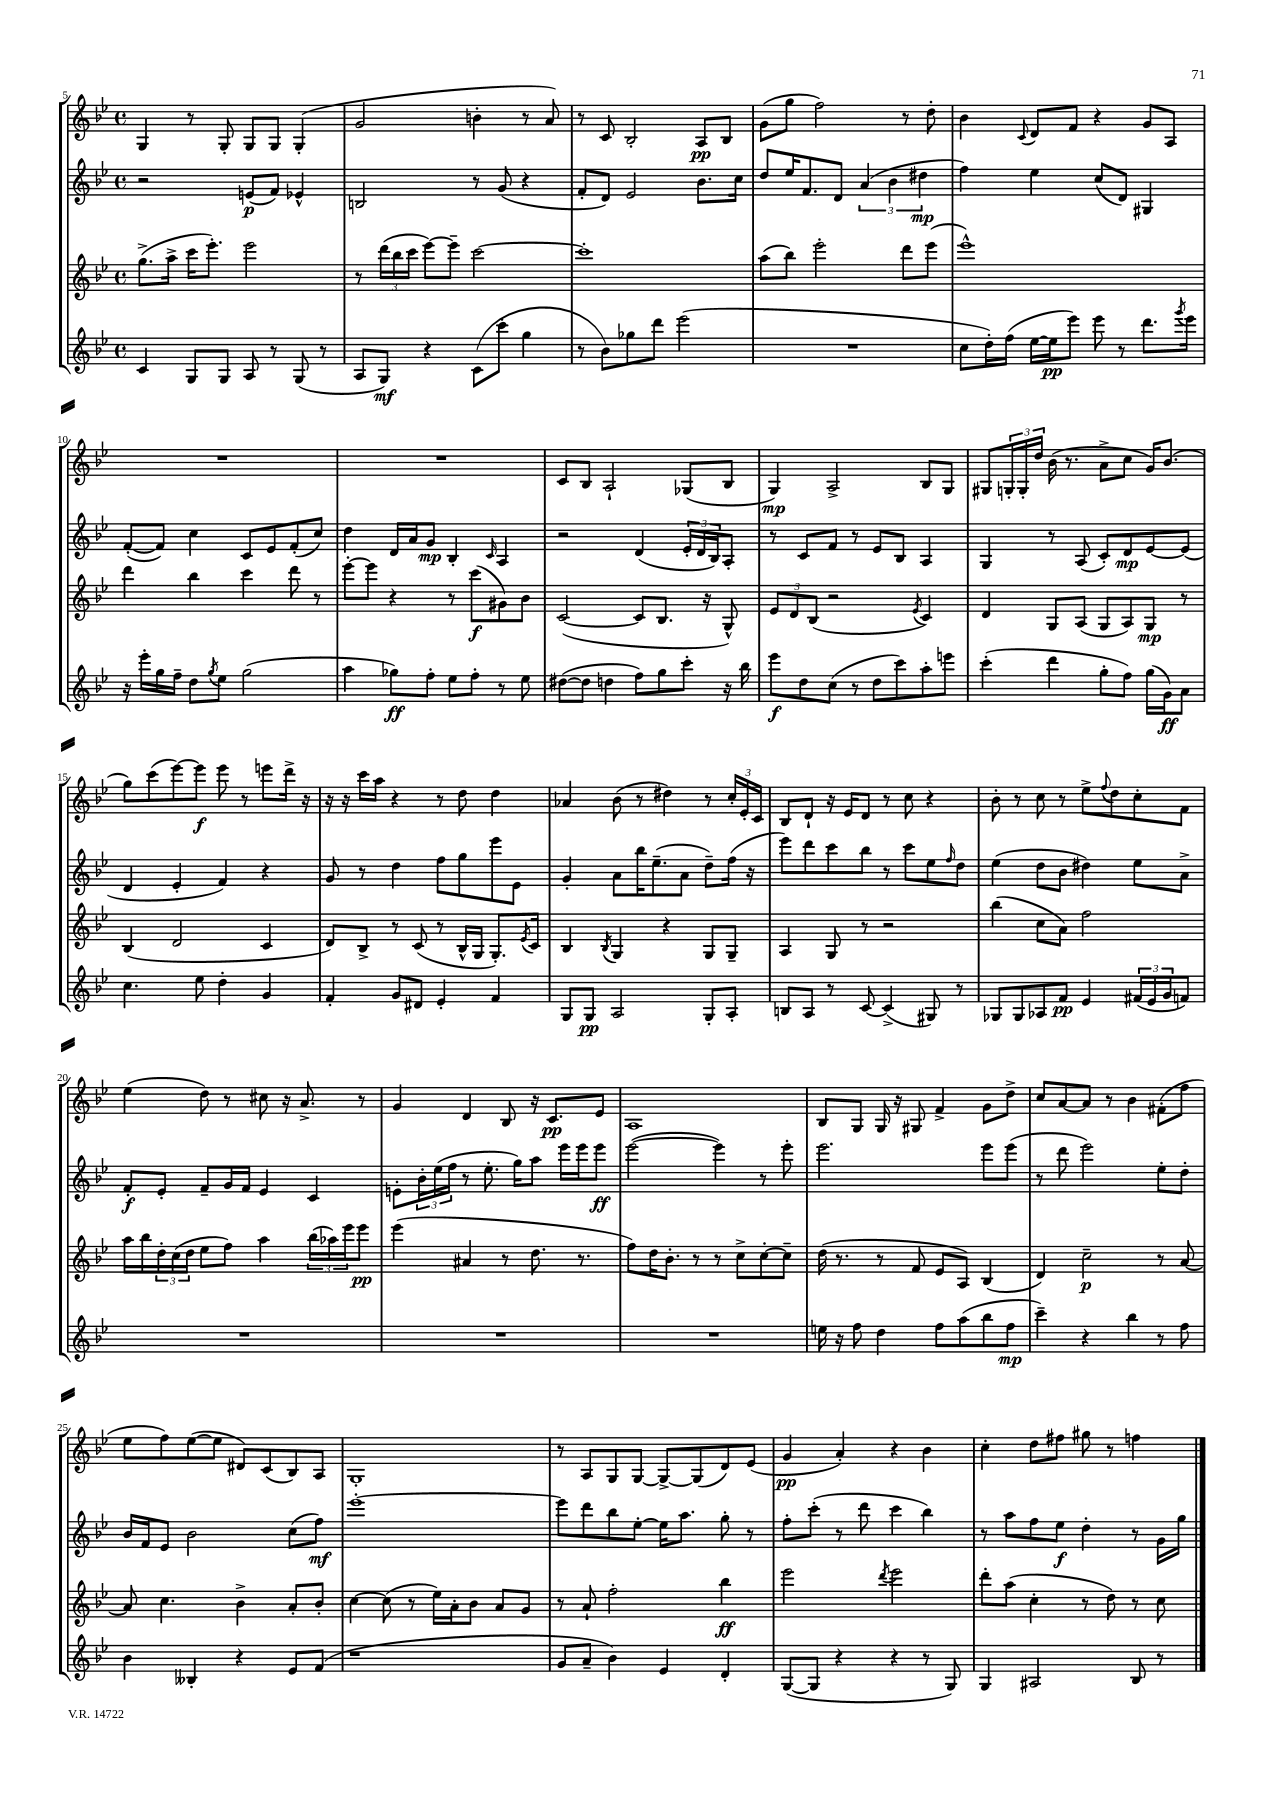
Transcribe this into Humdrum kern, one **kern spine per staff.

**kern	**dynam	**kern	**dynam	**kern	**dynam	**kern	**dynam
*part4	*part4	*part3	*part3	*part2	*part2	*part1	*part1
*staff4	*staff4	*staff3	*staff3	*staff2	*staff2	*staff1	*staff1
*clefG2	*	*clefG2	*	*clefG2	*	*clefG2	*
*k[b-e-]	*	*k[b-e-]	*	*k[b-e-]	*	*k[b-e-]	*
*M4/4	*	*M4/4	*	*M4/4	*	*M4/4	*
*met(c)	*	*met(c)	*	*met(c)	*	*met(c)	*
=5	=5	=5	=5	=5	=5	=5	=5
4c/	.	(8.gg^\L	.	2r	.	4G/	.
.	.	16aa^\Jk	.	.	.	.	.
8G/L	.	16ccc\KL	.	.	.	8r	.
.	.	8.eee-'\J)	.	.	.	.	.
8G/J	.	.	.	.	.	8G'/	.
8A/	.	2eee-\	.	(8en/L	p	8G/L	.
8r	.	.	.	8f/J)	.	8G/J	.
(8G/	.	.	.	4e-X^^/	.	(4G'/	.
8r	.	.	.	.	.	.	.
=6	=6	=6	=6	=6	=6	=6	=6
8A/L	.	8r	.	2Bn/	.	2g/	.
8G/J)	mf	(24ddd\LL	.	.	.	.	.
.	.	24bb-\	.	.	.	.	.
.	.	24ccc\JJ	.	.	.	.	.
4r	.	[8eee-\L)	.	.	.	.	.
.	.	8eee-~\J]	.	.	.	.	.
(8c\L	.	[2ccc\	.	8r	.	4bn'\	.
8ccc'\J	.	.	.	(8g/	.	.	.
4gg\	.	.	.	4r	.	8r	.
.	.	.	.	.	.	8a/)	.
=7	=7	=7	=7	=7	=7	=7	=7
8r	.	1ccc']	.	8f'/L	.	8r	.
8b-\L)	.	.	.	8d/J)	.	8c/	.
8gg-X\	.	.	.	2e-/	.	2B-'/	.
8ddd\J	.	.	.	.	.	.	.
(2eee-\	.	.	.	.	.	.	.
.	.	.	.	8.b-\L	.	8A/L	pp
.	.	.	.	.	.	8B-/J	.
.	.	.	.	16cc\Jk	.	.	.
=8	=8	=8	=8	=8	=8	=8	=8
1r	.	(8aa\L	.	8dd/L	.	(8g\L	.
.	.	8bb-\J)	.	16ee-/K	.	8gg\J	.
.	.	.	.	8.f/	.	.	.
.	.	2eee-'\	.	.	.	2ff\)	.
.	.	.	.	8d/J	.	.	.
.	.	.	.	(6a/	.	.	.
.	.	.	.	6b-\	.	.	.
.	.	8ddd\L	.	.	.	8r	.
.	.	.	.	6dd#X\	mp	.	.
.	.	(8eee-\J	.	.	.	8dd'\	.
=9	=9	=9	=9	=9	=9	=9	=9
8cc\L	.	1eee-^^)	.	4ff\)	.	4b-\	.
16dd'\L)	.	.	.	.	.	.	.
(16ff\JJ	.	.	.	.	.	.	.
.	.	.	.	.	.	8qqc/	.
[16ee-\LL	.	.	.	4ee-\	.	8d/L	.
16ee-\J]	pp	.	.	.	.	.	.
8eee-\J)	.	.	.	.	.	8f/J	.
8eee-\	.	.	.	(8cc/L	.	4r	.
8r	.	.	.	8d/J)	.	.	.
8.ddd\L	.	.	.	4G#X/	.	8g/L	.
.	.	.	.	.	.	8A/J	.
8qggg/	.	.	.	.	.	.	.
16eee-\Jk	.	.	.	.	.	.	.
!!LO:LB:g=z
=10	=10	=10	=10	=10	=10	=10	=10
16r	.	4ddd\	.	([8f'/L	.	1r	.
16eee-'\LL	.	.	.	.	.	.	.
16gg\	.	.	.	8f/J])	.	.	.
16ff~\JJ	.	.	.	.	.	.	.
8dd\L	.	4bb-\	.	4cc\	.	.	.
8qgg/	.	.	.	.	.	.	.
8ee-\J	.	.	.	.	.	.	.
(2gg\	.	4ccc\	.	8c/L	.	.	.
.	.	.	.	8e-/	.	.	.
.	.	8ddd\	.	(8f'/	.	.	.
.	.	8r	.	8cc/J)	.	.	.
=11	=11	=11	=11	=11	=11	=11	=11
4aa\	.	[8eee-'\L	.	4dd\	.	1r	.
.	.	8eee-\J]	.	.	.	.	.
8gg-X\L)	ff	4r	.	16d/LL	.	.	.
.	.	.	.	16a/J	.	.	.
8ff'\J	.	.	.	8g/J	mp	.	.
8ee-\L	.	8r	.	4B-'/	.	.	.
8ff'\J	.	(8ccc\L	f	.	.	.	.
.	.	.	.	16qqc/	.	.	.
8r	.	8g#X\)	.	4A/	.	.	.
8ee-\	.	8b-\J	.	.	.	.	.
=12	=12	=12	=12	=12	=12	=12	=12
([8dd#X\L	.	([2c/	.	2r	.	8c/L	.
8dd#\J]	.	.	.	.	.	8B-/J	.
4ddn\	.	.	.	.	.	2A`/	.
8ff\L)	.	8c/L]	.	(4d/	.	.	.
8gg\	.	8.B-/J	.	.	.	.	.
8ccc'\J	.	.	.	24e-'/LL	.	(8G-X/L	.
.	.	.	.	24d/	.	.	.
.	.	16r	.	.	.	.	.
.	.	.	.	24B-/J)	.	.	.
16r	.	8G^^/)	.	8A'/J	.	8B-/J	.
16bb-\	.	.	.	.	.	.	.
=13	=13	=13	=13	=13	=13	=13	=13
8eee-\L	f	12e-/L	.	8r	.	4G/)	mp
.	.	12d/	.	.	.	.	.
8dd\	.	.	.	8c/L	.	.	.
.	.	(12B-/J	.	.	.	.	.
(8cc\J	.	2r	.	8f/J	.	2A^/	.
8r	.	.	.	8r	.	.	.
8dd\L	.	.	.	8e-/L	.	.	.
8ccc\)	.	.	.	8B-/J	.	.	.
.	.	8qe-/	.	.	.	.	.
8aa'\	.	4c/)	.	4A/	.	8B-/L	.
8eeen\J	.	.	.	.	.	8G/J	.
=14	=14	=14	=14	=14	=14	=14	=14
(4ccc'\	.	4d/	.	4G/	.	8G#X/L	.
.	.	.	.	.	.	24Gn'/L	.
.	.	.	.	.	.	24G'/	.
.	.	.	.	.	.	24dd/JJ	.
4ddd\	.	8G/L	.	8r	.	(16b-\	.
.	.	.	.	.	.	8.r	.
.	.	(8A/J	.	(8A/	.	.	.
8gg'\L	.	8G/L	.	8c'/L)	.	8a^\L	.
8ff\J)	.	8A/)	.	8d/	mp	8cc\J	.
(16gg\LL	.	8G/J	mp	[8e-/	.	16g/KL)	.
16g\J)	ff	.	.	.	.	(8.b-/J	.
8a\J	.	8r	.	(8e-/J]	.	.	.
!!LO:LB:g=z
=15	=15	=15	=15	=15	=15	=15	=15
4.cc\	.	(4B-/	.	4d/	.	8gg\L)	.
.	.	.	.	.	.	(8ccc\	.
.	.	2d/	.	4e-'/	.	[8eee-\)	.
8ee-\	.	.	.	.	.	8eee-\J]	f
4dd'\	.	.	.	4f/)	.	8eee-\	.
.	.	.	.	.	.	8r	.
4g/	.	4c/	.	4r	.	8eeen\L	.
.	.	.	.	.	.	16ddd^\Jk	.
.	.	.	.	.	.	16r	.
=16	=16	=16	=16	=16	=16	=16	=16
4f'/	.	8d/L)	.	8g/	.	16r	.
.	.	.	.	.	.	16r	.
.	.	8B-^/J	.	8r	.	16ccc\LL	.
.	.	.	.	.	.	16aa\JJ	.
8g/L	.	8r	.	4dd\	.	4r	.
8d#X/J	.	(8c/	.	.	.	.	.
4e-'/	.	8r	.	8ff\L	.	8r	.
.	.	16B-^^/LL	.	8gg\	.	8dd\	.
.	.	16G/JJ	.	.	.	.	.
4f/	.	8.G'/L)	.	8eee-\	.	4dd\	.
.	.	.	.	8e-\J	.	.	.
.	.	8qe-/	.	.	.	.	.
.	.	16c/Jk	.	.	.	.	.
=17	=17	=17	=17	=17	=17	=17	=17
8G/L	.	4B-/	.	4g'/	.	4a-X/	.
8G/J	pp	.	.	.	.	.	.
.	.	8qB-/	.	.	.	.	.
2A/	.	4G/	.	8a\L	.	(8b-\	.
.	.	.	.	16bb-\K	.	8r	.
.	.	.	.	(8.ee-~\	.	.	.
.	.	4r	.	.	.	4dd#X\)	.
.	.	.	.	8a\J	.	.	.
8G'/L	.	8G/L	.	8dd~\L)	.	8r	.
8A'/J	.	8G~/J	.	(16ff\Jk	.	24cc'/LL	.
.	.	.	.	.	.	24e-'/	.
.	.	.	.	16r	.	.	.
.	.	.	.	.	.	24c/JJ	.
=18	=18	=18	=18	=18	=18	=18	=18
8Bn/L	.	4A/	.	8eee-\L)	.	8B-/L	.
8A/J	.	.	.	8ddd\	.	8d`/J	.
8r	.	8G/	.	8ccc\	.	16r	.
.	.	.	.	.	.	16e-/KL	.
[8c/	.	8r	.	8bb-\J	.	8d/J	.
(4c^/]	.	2r	.	8r	.	8r	.
.	.	.	.	8ccc\L	.	8cc\	.
8G#X/)	.	.	.	8ee-\	.	4r	.
.	.	.	.	16qqff/	.	.	.
8r	.	.	.	8dd\J	.	.	.
=19	=19	=19	=19	=19	=19	=19	=19
8G-X/L	.	(4bb-\	.	(4ee-\	.	8b-'\	.
8G-/	.	.	.	.	.	8r	.
8A-X/	.	8cc\L	.	8dd\L	.	8cc\	.
8f/J	pp	8a\J)	.	8b-\J	.	8r	.
4e-/	.	2ff\	.	4dd#X\)	.	8ee-^\L	.
.	.	.	.	.	.	8qqff/	.
.	.	.	.	.	.	8dd\	.
(24f#X/LL	.	.	.	8ee-\L	.	8cc'\	.
24e-/	.	.	.	.	.	.	.
24g/J	.	.	.	.	.	.	.
8fn/J)	.	.	.	8a^\J	.	8f\J	.
!!LO:LB:g=z
=20	=20	=20	=20	=20	=20	=20	=20
1r	.	16aa\LL	.	8f'/L	f	(4ee-\	.
.	.	16bb-\	.	.	.	.	.
.	.	24dd'\	.	8e-'/J	.	.	.
.	.	(24cc\	.	.	.	.	.
.	.	24dd\JJ	.	.	.	.	.
.	.	8ee-\L	.	8f~/L	.	8dd\)	.
.	.	8ff\J)	.	16g/L	.	8r	.
.	.	.	.	16f/JJ	.	.	.
.	.	4aa\	.	4e-/	.	8cc#X\	.
.	.	.	.	.	.	16r	.
.	.	.	.	.	.	8.a^/	.
.	.	(24bb-\LL	.	4c/	.	.	.
.	.	24aa-X\)	.	.	.	.	.
.	.	24eee-\J	.	.	.	.	.
.	.	8eee-\J	pp	.	.	8r	.
=21	=21	=21	=21	=21	=21	=21	=21
1r	.	(4eee-\	.	8en'\L	.	4g/	.
.	.	.	.	24b-'\L	.	.	.
.	.	.	.	(24ee-\	.	.	.
.	.	.	.	24ff\JJ	.	.	.
.	.	4a#X/	.	8r	.	4d/	.
.	.	.	.	8.ee-'\	.	.	.
.	.	8r	.	.	.	8B-/	.
.	.	.	.	16gg\KL)	.	.	.
.	.	8.dd\	.	8aa\J	.	16r	.
.	.	.	.	.	.	8.c/L	pp
.	.	.	.	16eee-\LL	.	.	.
.	.	8.r	.	16eee-\J	.	.	.
.	.	.	.	8eee-\J	ff	8e-/J	.
=22	=22	=22	=22	=22	=22	=22	=22
1r	.	8ff\L)	.	([2eee-\	.	1A	.
.	.	16dd\K	.	.	.	.	.
.	.	8.b-'\J	.	.	.	.	.
.	.	8r	.	.	.	.	.
.	.	8r	.	4eee-\])	.	.	.
.	.	8cc^\L	.	.	.	.	.
.	.	[8cc'\	.	8r	.	.	.
.	.	8cc~\J]	.	8eee-'\	.	.	.
=23	=23	=23	=23	=23	=23	=23	=23
16een\	.	(16dd\	.	2.eee-\	.	8B-/L	.
16r	.	8.r	.	.	.	.	.
8ff\	.	.	.	.	.	8G/J	.
4dd\	.	8r	.	.	.	16G/	.
.	.	.	.	.	.	16r	.
.	.	8f/	.	.	.	8G#X/	.
8ff\L	.	8e-/L	.	.	.	4f^/	.
(8aa\	.	8A/J)	.	.	.	.	.
8bb-\	.	(4B-/	.	8eee-\L	.	8g\L	.
8ff\J	mp	.	.	(8eee-\J	.	8dd^\J	.
=24	=24	=24	=24	=24	=24	=24	=24
4ccc~\)	.	4d/)	.	8r	.	8cc/L	.
.	.	.	.	8ddd\	.	[8a/	.
4r	.	2cc~\	p	2eee-\)	.	8a/J]	.
.	.	.	.	.	.	8r	.
4bb-\	.	.	.	.	.	4b-\	.
8r	.	8r	.	8ee-'\L	.	(8f#X'\L	.
8ff\	.	[8a/	.	8dd'\J	.	8ff\J	.
!!LO:LB:g=z
=25	=25	=25	=25	=25	=25	=25	=25
4b-\	.	8a/]	.	16b-/LL	.	8ee-\L	.
.	.	.	.	16f/J	.	.	.
.	.	4.cc\	.	8e-/J	.	8ff\)	.
4B--X'/	.	.	.	2b-\	.	([8ee-\	.
.	.	.	.	.	.	8ee-\J]	.
4r	.	4b-^\	.	.	.	8d#X/L)	.
.	.	.	.	.	.	(8c/	.
8e-/L	.	8a'/L	.	(8cc\L	.	8B-/)	.
(8f/J	.	8b-'/J	.	8ff\J)	mf	8A/J	.
=26	=26	=26	=26	=26	=26	=26	=26
1r	.	[4cc\	.	[1eee-'	.	1G'	.
.	.	(8cc\]	.	.	.	.	.
.	.	8r	.	.	.	.	.
.	.	16ee-\LL)	.	.	.	.	.
.	.	16a'\J	.	.	.	.	.
.	.	8b-\J	.	.	.	.	.
.	.	8a/L	.	.	.	.	.
.	.	8g/J	.	.	.	.	.
=27	=27	=27	=27	=27	=27	=27	=27
8g/L	.	8r	.	8eee-\L]	.	8r	.
8a~/J	.	8a`/	.	8ddd\	.	8A/L	.
4b-\)	.	2ff'\	.	8bb-\	.	8G/	.
.	.	.	.	[8ee-'\J	.	[8G/J	.
4e-/	.	.	.	16ee-\KL]	.	8G^/L_	.
.	.	.	.	8.aa\J	.	.	.
.	.	.	.	.	.	(8G/]	.
4d'/	.	4bb-\	ff	8gg'\	.	8d/)	.
.	.	.	.	8r	.	(8e-/J	.
=28	=28	=28	=28	=28	=28	=28	=28
([8G/L	.	2eee-\	.	8ff'\L	.	4g/	pp
8G/J]	.	.	.	(8ccc'\J	.	.	.
4r	.	.	.	8r	.	4a'/)	.
.	.	.	.	8ddd\	.	.	.
.	.	8qddd/	.	.	.	.	.
4r	.	2eee-\	.	4ccc\	.	4r	.
8r	.	.	.	4bb-\)	.	4b-\	.
8G/)	.	.	.	.	.	.	.
=29	=29	=29	=29	=29	=29	=29	=29
4G/	.	8ddd'\L	.	8r	.	4cc'\	.
.	.	(8aa\J	.	8aa\L	.	.	.
2A#X/	.	4cc'\	.	8ff\	.	8dd\L	.
.	.	.	.	8ee-\J	f	8ff#X\J	.
.	.	8r	.	4dd'\	.	8gg#X\	.
.	.	8dd\)	.	.	.	8r	.
8B-/	.	8r	.	8r	.	4ffn\	.
8r	.	8cc\	.	16g\LL	.	.	.
.	.	.	.	16gg\JJ	.	.	.
==	==	==	==	==	==	==	==
*-	*-	*-	*-	*-	*-	*-	*-
